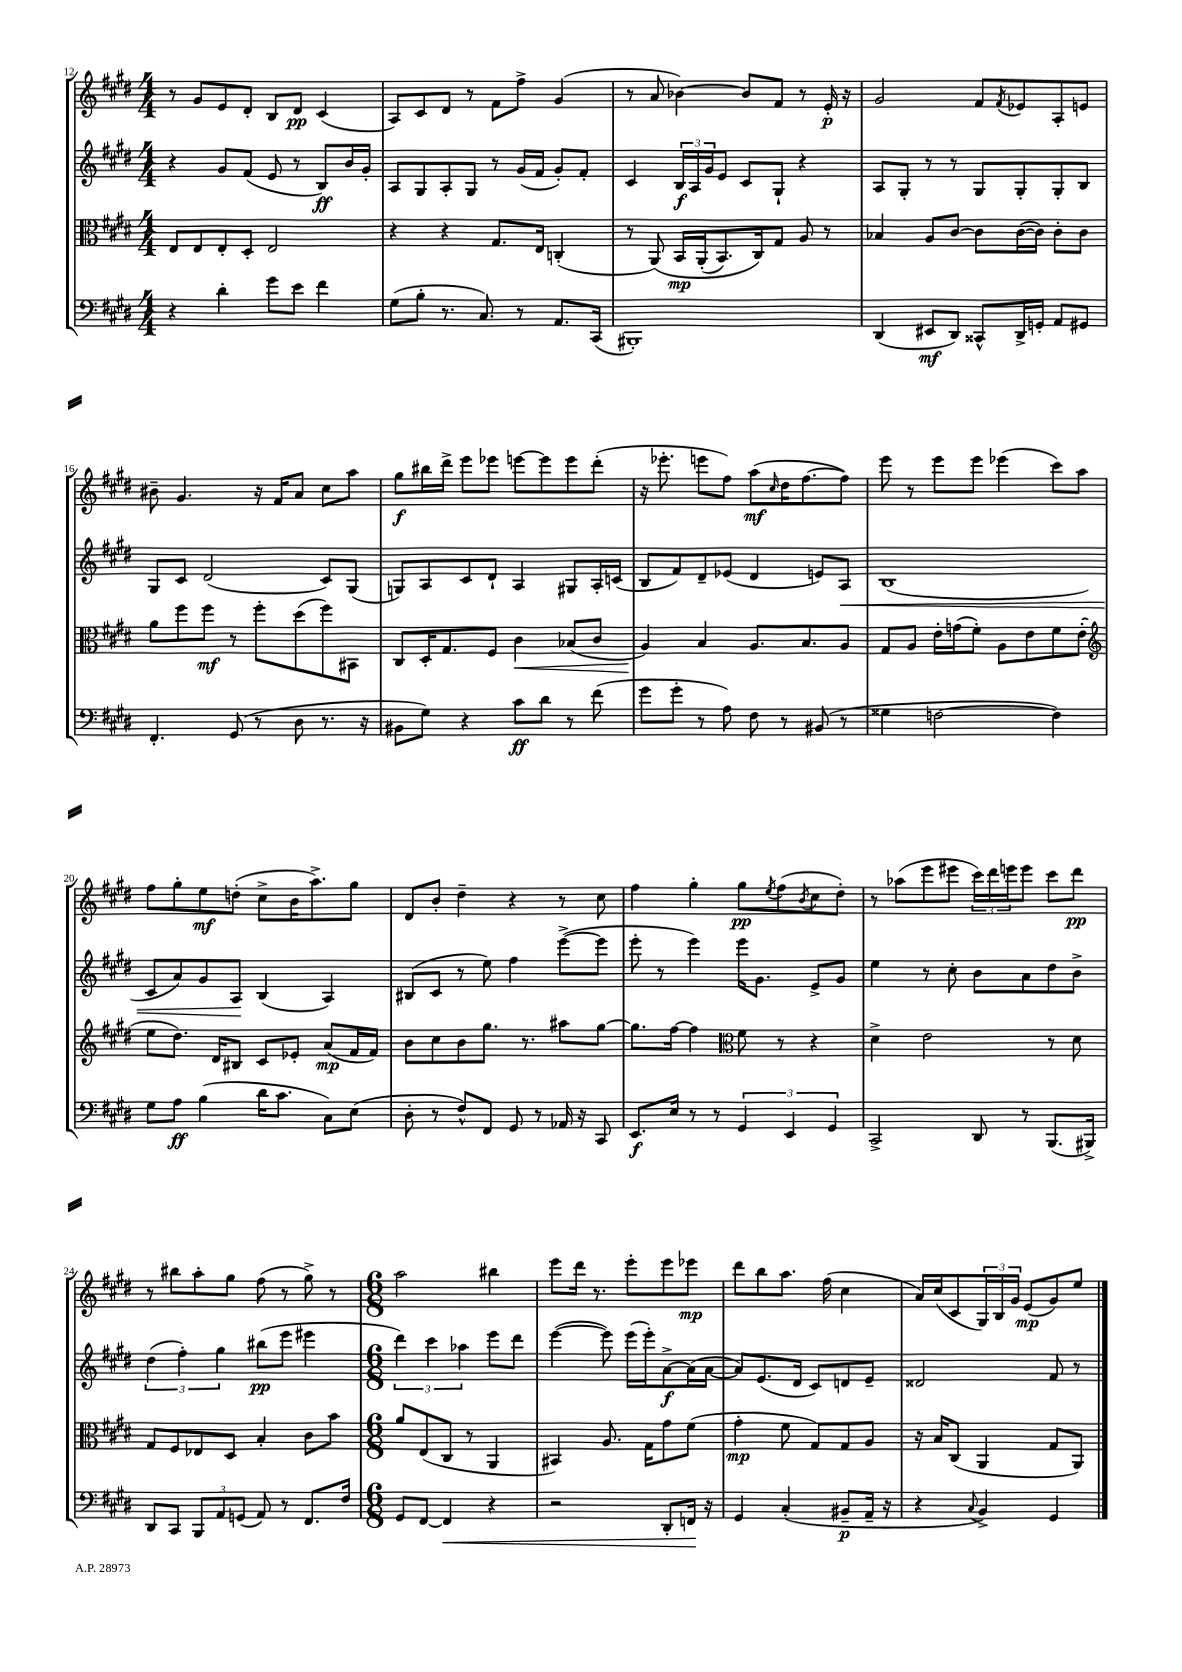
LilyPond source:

<<
\new StaffGroup <<
\new Staff = "s0" {
    \clef treble \key e \major \numericTimeSignature \time 4/4
    r8 gis'8 e'8 dis'8-. b8 dis'8\pp cis'4( |
    a8) cis'8 dis'8 r8 fis'8 fis''8-> gis'4( |
    r8 a'8 bes'4~) bes'8 fis'8 r8 e'16-.\p r16 |
    gis'2 fis'8 \acciaccatura { fis'8 } ees'8 a8-. e'8 |
    bis'8-- gis'4. r16 fis'16 a'8 cis''8 a''8 |
    gis''8\f bis''16 dis'''16-> e'''8 ees'''8 e'''8~ e'''8 e'''8 dis'''8-.( |
    r16 ees'''8.-. e'''8 fis''8) a''8\mf( \grace { cis''16 } dis''16 fis''8.~ fis''8) |
    e'''8 r8 e'''8 e'''8 ees'''4( cis'''8) a''8 |
    fis''8 gis''8-. e''8\mf d''8-.( cis''8-> b'16 a''8.->) gis''8 |
    dis'8 b'8-. dis''4-- r4 r8 cis''8 |
    fis''4 gis''4-. gis''8\pp \acciaccatura { e''8 } fis''8( \acciaccatura { b'8 } cis''8 dis''8-.) |
    r8 aes''8( e'''8 eis'''8 \tuplet 3/2 { cis'''16) dis'''16 e'''16 } e'''8 cis'''8 dis'''8\pp |
    r8 bis''8 a''8-. gis''8 fis''8( r8 gis''8->) r8 |
    \numericTimeSignature \time 6/8 a''2 bis''4 |
    e'''8 dis'''16 r8. e'''8-. e'''8 ees'''8\mp |
    dis'''8 b''8 a''8. fis''16( cis''4 |
    a'16) cis''16( cis'8 \tuplet 3/2 { gis16) b16 gis'16 } e'8\mp( gis'8) e''8 \bar "|." |
}
\new Staff = "s1" {
    \clef treble \key e \major \numericTimeSignature \time 4/4
    r4 gis'8 fis'8( e'8 r8 b8\ff) b'16 gis'16-. |
    a8 gis8 a8-. gis8 r8 gis'16( fis'16 gis'8-.) fis'8-. |
    cis'4 \tuplet 3/2 { b16\f a16 gis'16 } e'8 cis'8 gis8-! r4 |
    a8 gis8-. r8 r8 gis8 gis8-. gis8-. b8 |
    gis8 cis'8 dis'2( cis'8) gis8( |
    g8) a8 cis'8 dis'8-! a4 gis8 a16-. c'16( |
    b8 fis'8) dis'8-- ees'8( dis'4 e'8) a8\< |
    b1( |
    cis'8 a'8) gis'8 a8\! b4( a4) |
    bis8( cis'8 r8 e''8) fis''4 e'''8~->( e'''8 |
    e'''8-. r8 e'''4) e'''16 gis'8. e'8-> gis'8 |
    e''4 r8 cis''8-. b'8 a'8 dis''8 b'8-> |
    \tuplet 3/2 { dis''4( fis''4-.) gis''4 } bis''8\pp( e'''8 eis'''4 |
    \numericTimeSignature \time 6/8 \tuplet 3/2 { dis'''4) cis'''4 aes''4 } e'''8 dis'''8 |
    e'''4~( e'''8) e'''16( e'''16-.) a'8~->\f a'16( a'16~ |
    a'8) e'8.( dis'16 cis'8) d'8 e'8-- |
    disis'2 fis'8 r8 \bar "|." |
}
\new Staff = "s2" {
    \clef alto \key e \major \numericTimeSignature \time 4/4
    e8 e8 e8-. dis8-. e2 |
    r4 r4 gis8. e16 c4-.( |
    r8 a,8)\( b,16\mp a,16-.( b,8.) cis16\) gis8 a8 r8 |
    bes4 a8 cis'8~ cis'8 cis'16~( cis'16) cis'8-. cis'8 |
    a'8 fis''8 fis''8\mf r8 fis''8-. dis''8( fis''8) bis,8 |
    cis8 dis16-. gis8. fis8 cis'4\< bes8( cis'8 |
    a4\!) b4 a8. b8. a8 |
    gis8 a8 e'16-. g'16( fis'8-.) a8 e'8 fis'8 e'8-.( |
    \clef treble e''8 dis''8.) dis'16 bis8 cis'8 ees'8-. a'8\mp( fis'16 fis'16) |
    b'8 cis''8 b'8 gis''8. r8. ais''8 gis''8~ |
    gis''8. fis''16~ fis''4 \clef alto fis'8 r8 r4 |
    dis'4-> e'2 r8 dis'8 |
    gis8 fis8 ees8 dis8 b4-. cis'8 b'8 |
    \numericTimeSignature \time 6/8 a'8 e8( cis8 r8 a,4 |
    bis,4) a8. gis16 gis'8 fis'8( |
    gis'4-.\mp fis'8 gis8) gis8 a8 |
    r16 b16 cis8( a,4 gis8 a,8) \bar "|." |
}
\new Staff = "s3" {
    \clef bass \key e \major \numericTimeSignature \time 4/4
    r4 dis'4-. gis'8 e'8 fis'4 |
    gis8( b8-. r8. cis8.) r8 a,8. cis,16( |
    bis,,1-.) |
    dis,4( eis,8\mf dis,8) cisis,8-^ dis,16-> g,16-. a,8 gis,8 |
    fis,4.-. gis,8( r8 dis8 r8. r16 |
    bis,8 gis8) r4 cis'8\ff dis'8 r8 fis'8( |
    gis'8 gis'8-. r8 a8) fis8 r8 bis,8( r8 |
    gisis4 f2~ f4) |
    gis8 a8\ff b4( dis'16 cis'8. cis8) e8( |
    dis8-. r8 fis8-^) fis,8 gis,8 r8 aes,16 r16 cis,8 |
    e,8.\f e16 r8 r8 \tuplet 3/2 { gis,4 e,4 gis,4 } |
    cis,2-> dis,8 r8 b,,8.( bis,,16->) |
    dis,8 cis,8 \tuplet 3/2 { b,,8 a,8 g,8( } a,8) r8 fis,8. fis16 |
    \numericTimeSignature \time 6/8 gis,8 fis,8~ fis,4\< r4 |
    r2 dis,8-. f,16\! r16 |
    gis,4 cis4-.( bis,8--\p a,16-- r16 |
    r4 \appoggiatura { cis8 } b,4->) gis,4 \bar "|." |
}
>>
>>
\layout { \context { \Score currentBarNumber = #12 } }
